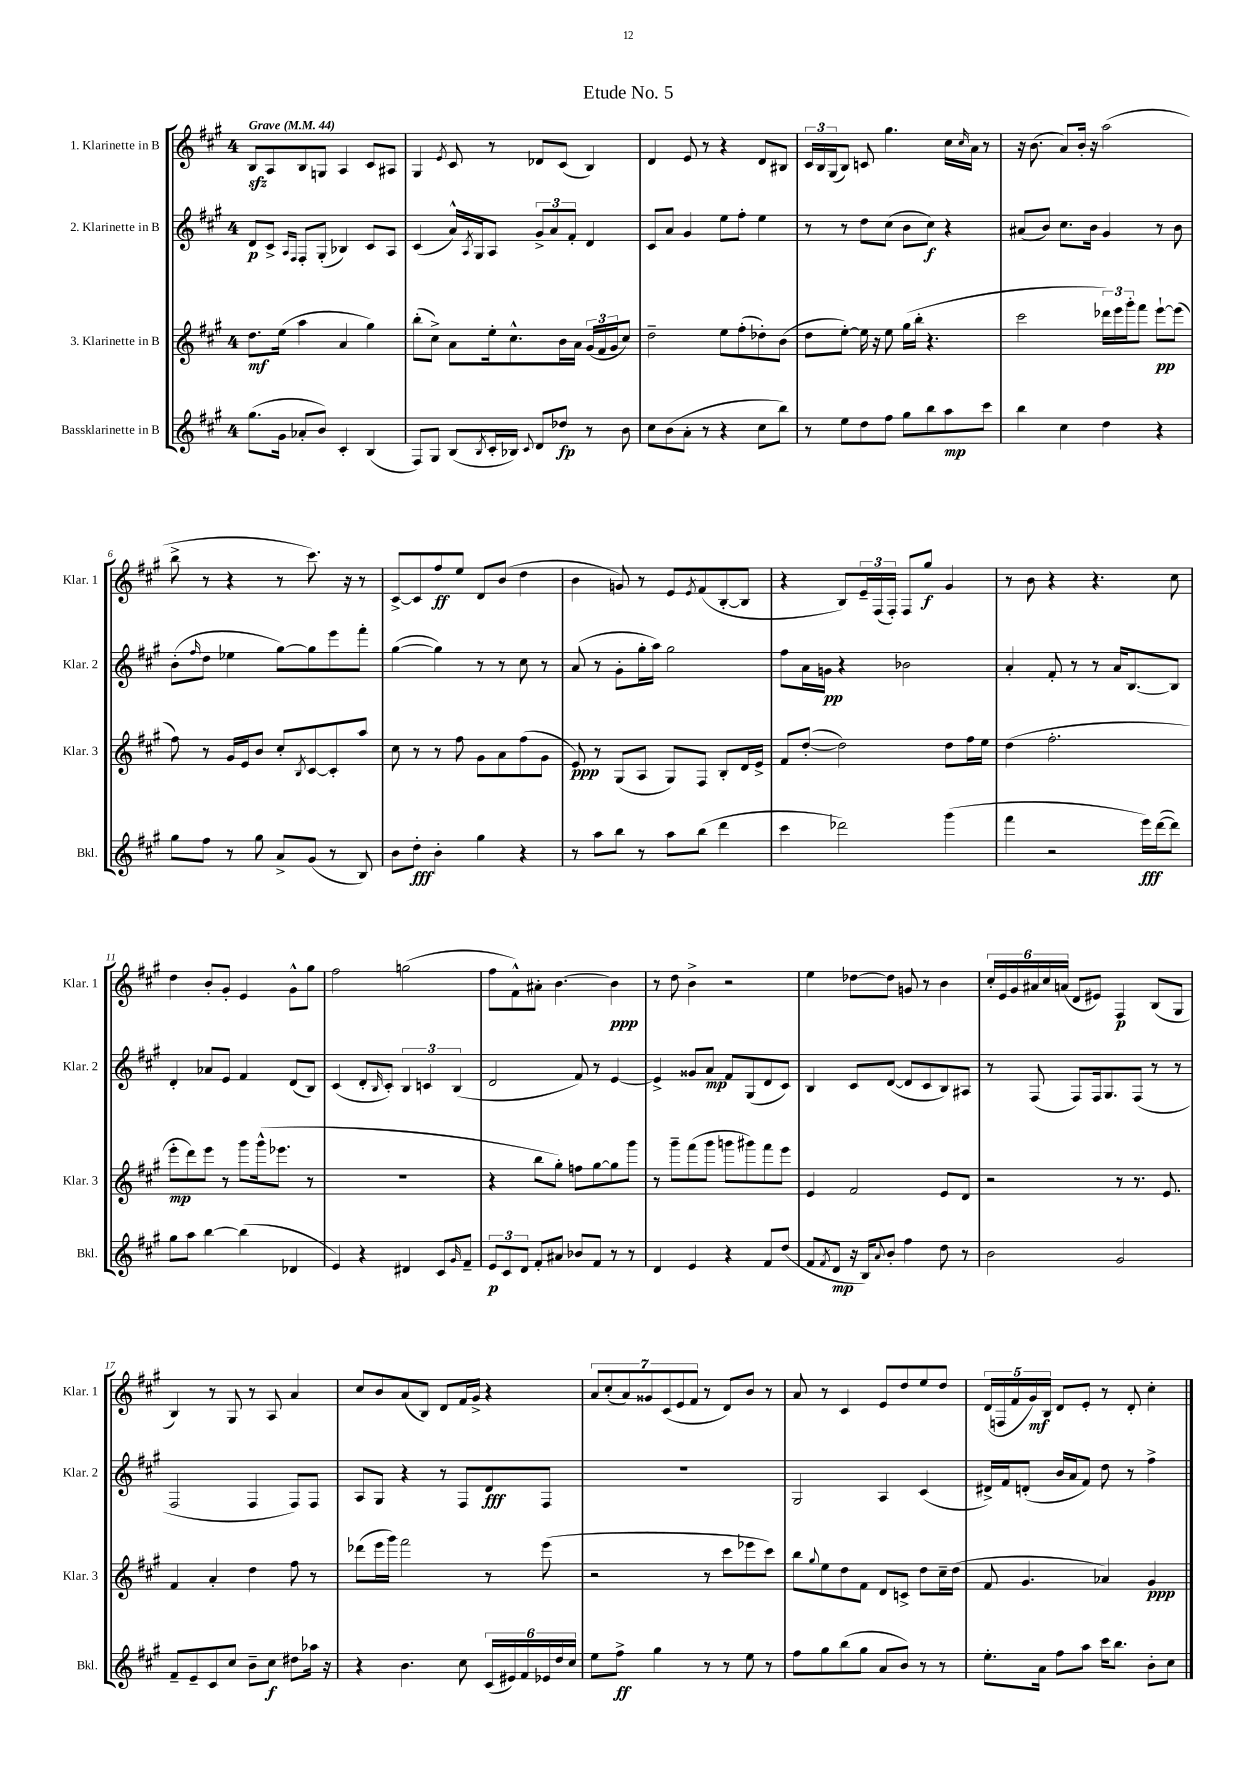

**kern	**kern	**kern	**kern
*staff4	*staff3	*staff2	*staff1
*clefG2	*clefG2	*clefG2	*clefG2
*k[f#c#g#]	*k[f#c#g#]	*k[f#c#g#]	*k[f#c#g#]
*M4/4	*M4/4	*M4/4	*M4/4
*MM44	*MM44	*MM44	*MM44
(8.gg#	8.dd	8d	8B
.	.	8c#^	8A
16g#	(16ee	.	.
.	.	16qqA	.
.	.	16qqF#	.
8a-'	4aa	8F#'	8B
8b)	.	(8G#'	8G
4c#'	4a	4B-)	4A
(4B	4gg#)	8c#	8c#
.	.	8A	8A#
=	=	=	=
8F#)	(8bb'	(4c#	4G#
8G#	8cc#^)	.	.
.	.	.	8qe
(8B	8a	16a^^)	8c#
.	.	8qA	.
.	.	16G#	.
8qB	.	.	.
16c#'	16ee'	8A	8r
16B-)	8.cc#^^	.	.
8qqc#	.	.	.
8d	.	12g#^	8d-
.	.	12a	.
8dd-	16b	.	(8c#
.	.	12f#'	.
.	16a	.	.
8r	(24g#	4d	4B)
.	24f#	.	.
.	24g#	.	.
8b	8cc#)	.	.
=	=	=	=
8cc#	2dd~	8c#	4d
(8b	.	8a	.
8a'	.	4g#	8e
8r	.	.	8r
4r	8ee	8ee	4r
.	(8ff#'	8ff#'	.
8cc#	8dd-')	4ee	8d
8bb)	(8b	.	8B#
=	=	=	=
8r	8dd	8r	24c#
.	.	.	24B
.	.	.	(24G#
8ee	[8ee')	8r	8B)
8dd	16ee]	8dd	8c
.	16r	.	.
8ff#	8ee	(8cc#	4.gg#
8gg#	(16gg#	8b	.
.	16bb'	.	.
8bb	4.r	8cc#)	.
8aa	.	4r	16cc#
.	.	.	16qqcc#
.	.	.	16a
8ccc#	.	.	8r
=	=	=	=
4bb	2ccc#	(8a#	16r
.	.	.	(8.b
.	.	8b)	.
4cc#	.	8.cc#	8a)
.	.	.	16b'
.	.	16b	16r
4dd	24ddd-)	4g#	(2aa
.	24eee	.	.
.	24ggg#'	.	.
.	8fff#	.	.
4r	[8eee`	8r	.
.	(8eee]	8b	.
=	=	=	=
8gg#	8ff#)	(8b'	8bb^
.	.	16qqff#	.
8ff#	8r	8dd	8r
8r	16g#	4ee-	4r
.	16e	.	.
8gg#	8b	.	.
8a^	8cc#'	[8gg#)	8r
.	8qB	.	.
(8g#	[8c#	8gg#]	8.ccc#)
8r	8c#']	8eee	.
.	.	.	16r
8B)	8aa	8fff#'	8r
=	=	=	=
8b	8cc#	([4gg#	[8c#^
8dd'	8r	.	8c#]
4b'	8r	4gg#])	8ff#
.	8ff#	.	8ee
4gg#	8g#	8r	8d
.	8a	8r	(8b
4r	(8ff#	8cc#	4dd
.	8g#	8r	.
=	=	=	=
8r	8e)	(8a	4b
8aa	8r	8r	.
8bb	(8G#	8g#'	8g)
8r	8A	16gg#'	8r
.	.	16aa)	.
8aa	8G#)	2gg#	8e
.	.	.	8qe
(8bb	8F#	.	(8f#
4ddd	8B'	.	[8B'
.	16d	.	8B]
.	16e^	.	.
=	=	=	=
4ccc#	8f#	8ff#	4r
.	([8dd'	16a	.
.	.	16g	.
2ddd-)	2dd])	4r	8B)
.	.	.	24e~
.	.	.	(24F#
.	.	.	24F#')
.	.	2b-	8F#
.	.	.	8gg#
(4ggg#	8dd	.	4g#
.	16ff#	.	.
.	16ee	.	.
=	=	=	=
4fff#	(4dd	4a'	8r
.	.	.	8b
2r	2.ff#'	8f#'	4r
.	.	8r	.
.	.	8r	4.r
.	.	16a	.
.	.	[8.B	.
16eee)	.	.	.
([16ddd	.	.	.
8ddd])	.	8B]	8cc#
=	=	=	=
8gg#	8eee'	4d'	4dd
8aa	8ddd)	.	.
[4bb	8eee	8a-	8b'
.	8r	8e	8g#'
(4bb]	8ggg#	4f#	4e
.	(16ggg#^^	.	.
.	8.eee-	.	.
4d-	.	(8d	8g#^^
.	8r	8B)	8gg#
=	=	=	=
4e)	1r	(4c#	2ff#
4r	.	8d'	.
.	.	16qqB	.
.	.	8c#')	.
4d#	.	6B	(2gg
.	.	6c	.
8c#	.	.	.
.	.	(6B	.
16qqg#	.	.	.
8f#~	.	.	.
=	=	=	=
12e	4r	2d	8ff#
12c#	.	.	.
.	.	.	8f#^^)
12d	.	.	.
8f#'	8bb	.	8a#'
8a#	8gg#')	.	[4.b
8b-	8ff	8f#)	.
8f#	[8gg#	8r	.
8r	8gg#]	[4e	4b]
8r	8ggg#	.	.
=	=	=	=
4d	8r	4e^]	8r
.	8ggg#~	.	8dd
4e	(8fff#	8g##	4b^
.	8ggg#	8a	.
4r	8ggg	8f#	2r
.	8ggg#)	(8G#	.
8f#	8fff#	8d	.
(8dd	8eee	8c#)	.
=	=	=	=
8f#	4e	4B	4ee
8qf#	.	.	.
8d	.	.	.
16r	2f#	8c#	[8dd-
16B)	.	.	.
8qqa	.	.	.
8b'	.	([8d	8dd-]
4ff#	.	8d]	8g
.	.	8c#	8r
8dd	8e	8B)	4b
8r	8d	8A#	.
=	=	=	=
2b	2r	8r	24cc#'
.	.	.	24e
.	.	.	24g#
.	.	(8F#	24a#
.	.	.	24cc#
.	.	.	(24a
.	.	8F#)	8d
.	.	16F#	8e#)
.	.	8.G#	.
2g#	8r	.	4F#
.	8.r	(8F#	.
.	.	8r	(8B
.	8.e	.	.
.	.	8r	8G#
=	=	=	=
8f#~	4f#	2F#	4B)
8e~	.	.	.
8c#	4a'	.	8r
8cc#	.	.	8G#
8b~	4dd	4F#	8r
8cc#	.	.	8A
8dd#	8ff#	8F#)	4a
16aa-	8r	8F#	.
16r	.	.	.
=	=	=	=
4r	(8ddd-	8A	8cc#
.	16eee	8G#	8b
.	16ggg#)	.	.
4.b	2fff#	4r	(8a
.	.	.	8B)
.	.	8r	8d
8cc#	.	8F#	16f#
.	.	.	16g#^
(24c#	8r	8d	4r
24e#)	.	.	.
24f#	.	.	.
24e-	(8eee	8F#	.
24dd	.	.	.
24cc#	.	.	.
=	=	=	=
8ee	2r	1r	14a
.	.	.	(14cc#'
8ff#^	.	.	.
.	.	.	14a)
.	.	.	14g##
4gg#	.	.	.
.	.	.	(14c#
.	.	.	14e
.	.	.	14f#
8r	8r	.	8r
8r	8ccc#	.	8d)
8ee	8eee-	.	8b
8r	8ccc#)	.	8r
=	=	=	=
8ff#	8bb	2G#	8a
.	8qqgg#	.	.
8gg#	8ee	.	8r
(8bb	8dd	.	4c#
8gg#	8f#	.	.
8a	8d	4A	8e
8b)	8c^	.	8dd
8r	8dd	(4c#	8ee
8r	16cc#~	.	8dd
.	(16dd	.	.
=	=	=	=
8.ee'	8f#	16d#^)	(20d
.	.	.	20F
.	.	16f#	.
.	.	.	20f#
.	4.g#	(8d'	.
.	.	.	20g#)
16a	.	.	.
.	.	.	20B
8ff#	.	16b	8d
.	.	16a	.
8aa	.	8f#)	8e'
16ccc#	4a-)	8dd	8r
8.bb	.	.	.
.	.	8r	8d'
8b'	4g#	4ff#^	4cc#'
8cc#	.	.	.
==	==	==	==
*-	*-	*-	*-
